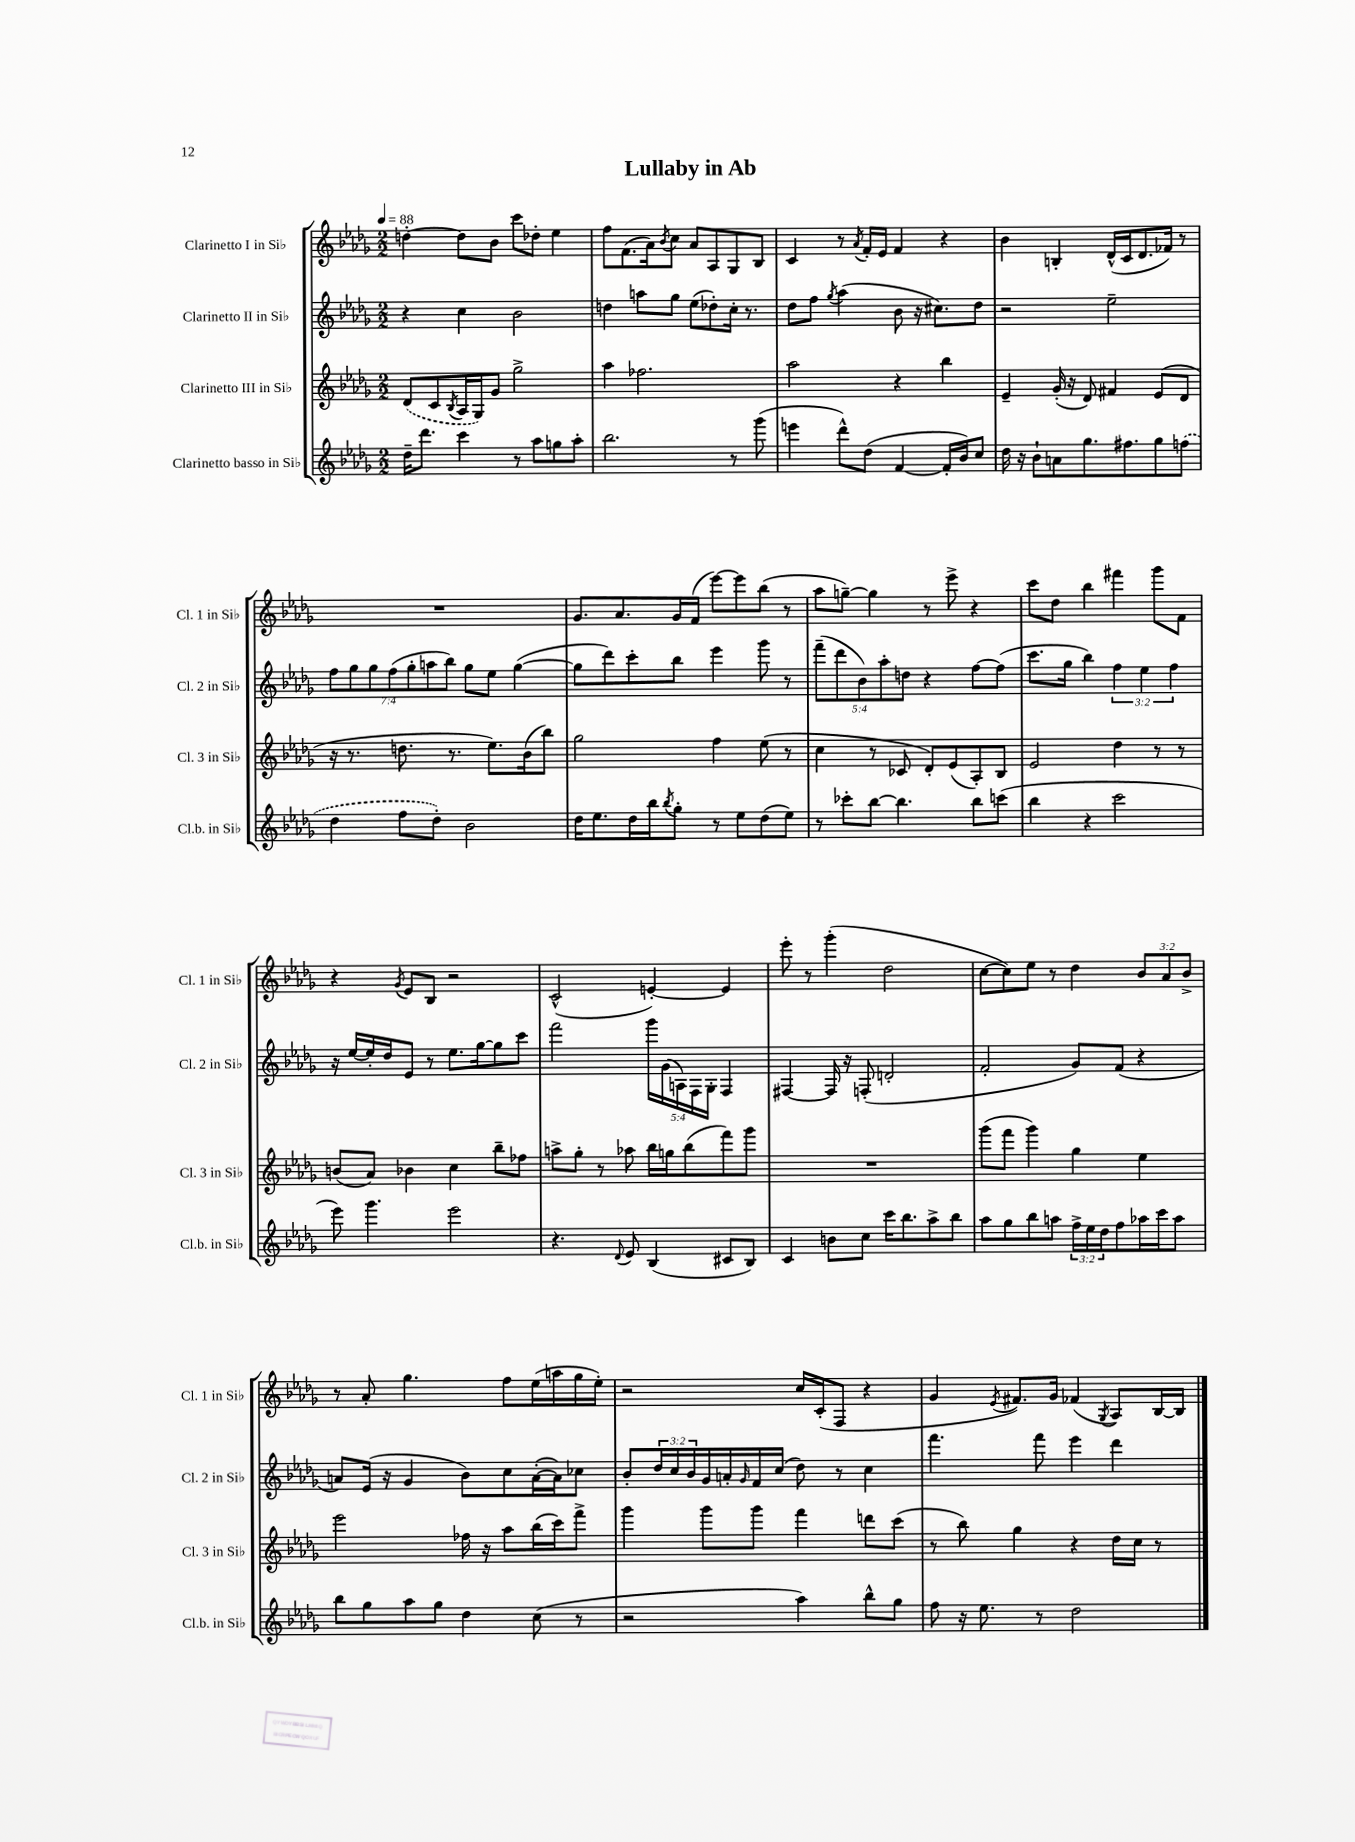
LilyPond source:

\header { title = "Lullaby in Ab" }
<<
\new StaffGroup <<
\new Staff = "s0" \with { instrumentName = "Clarinetto I in Sib" shortInstrumentName = "Cl. 1 in Sib" } {
    \clef treble \key des \major \numericTimeSignature \time 2/2 \override Staff.TupletNumber.text = #tuplet-number::calc-fraction-text \tempo 4 = 88
    d''4~-. d''8 bes'8 c'''8 des''8-. ees''4 |
    f''8 f'8.( aes'16) \acciaccatura { bes'8 } c''8 aes'8 aes8 ges8 bes8 |
    c'4 r8 \acciaccatura { aes'8 } f'16-. ees'16 f'4 r4 |
    bes'4 b4-. des'16-^( c'16 des'8. fes'16) r8 |
    R1 |
    ges'8. aes'8. ges'16 f'16( ees'''8~) ees'''8 bes''8( r8 |
    aes''8 g''8~--) g''4 r8 ees'''8-> r4 |
    c'''8 des''8 bes''4 fis'''4 ges'''8 f'8 |
    r4 \acciaccatura { ges'8 } ees'8 bes8 r2 |
    c'2-^( e'4~-.) e'4 |
    ees'''8-. r8 ges'''4-.( des''2 |
    c''8~ c''8) ees''8 r8 des''4 \tuplet 3/2 { bes'8 aes'8 bes'8-> } |
    r8 aes'8-. ges''4. f''8 ees''16( a''16 ges''16 ees''16-.) |
    r2 c''16 c'16-.( f8 r4 |
    ges'4 \acciaccatura { ees'8 } fis'8.) ges'16 fes'4( \acciaccatura { ges8 } aes8) bes16~ bes16 \bar "|." |
}
\new Staff = "s1" \with { instrumentName = "Clarinetto II in Sib" shortInstrumentName = "Cl. 2 in Sib" } {
    \clef treble \key des \major \numericTimeSignature \time 2/2 \override Staff.TupletNumber.text = #tuplet-number::calc-fraction-text
    r4 c''4 bes'2 |
    d''4 a''8 ges''8 ees''8( des''8-.) c''16-. r8. |
    des''8 f''8 \acciaccatura { ges''8 } aes''4( bes'8 r16 cis''8.) des''8 |
    r2 ees''2-- |
    \tuplet 7/4 { f''8 ges''8 ges''8 f''8( ges''8-. a''8 bes''8) } ges''8 ees''8 ges''4~( |
    ges''8 des'''8) c'''8-. bes''8 ees'''4 ges'''8 r8 |
    \tuplet 5/4 { f'''8--( des'''8 bes'8) aes''8-. d''8 } r4 f''8~ f''8( |
    c'''8. ges''16 bes''4) \tuplet 3/2 { f''4 ees''4 f''4 } |
    r16 ees''16~ ees''16-. des''16 ees'8 r8 ees''8. ges''16~ ges''8 c'''8 |
    f'''2 \tuplet 5/4 { ges'''16 ges'16( a16) f16 ges16-. } f4 |
    fis4~ fis16 r16 f8-.( d'2-. |
    f'2-. ges'8) f'8( r4 |
    a'8) ees'16( r16 ges'4 bes'8) c''8 a'16~-.( a'16) ces''8 |
    bes'8-. \tuplet 3/2 { des''16 c''16 bes'16 } ges'16 a'16-. \grace { ges'16 } f'16 c''16( des''8) r8 c''4 |
    f'''4. f'''8 ees'''4 des'''4 \bar "|." |
}
\new Staff = "s2" \with { instrumentName = "Clarinetto III in Sib" shortInstrumentName = "Cl. 3 in Sib" } {
    \clef treble \key des \major \numericTimeSignature \time 2/2
    \once \slurDashed des'8( c'8 \acciaccatura { bes8 } aes16 ges16) ges'8 ges''2-> |
    aes''4 fes''2. |
    aes''2 r4 bes''4 |
    ees'4-- ges'16-.( r16 des'8) fis'4 ees'8( des'8 |
    r16 r8. d''8. r8. ees''8.) bes'16( bes''8) |
    ges''2 f''4 ees''8( r8 |
    c''4 r8 ces'8 des'8-.) ees'8( aes8-.) bes8 |
    ees'2 des''4 r8 r8 |
    b'8( aes'8) bes'4 c''4 bes''8-- fes''8 |
    a''8-> ges''8-. r8 aes''8 bes''16 g''16 bes''8( f'''8) ges'''8 |
    R1 |
    ges'''8( f'''8 ges'''4) ges''4 ees''4 |
    ees'''2 fes''16 r16 aes''8 bes''16( c'''16) f'''8-> |
    ges'''4 ges'''8 ges'''8 f'''4 d'''8 c'''8( |
    r8 bes''8) ges''4 r4 des''16 c''16 r8 \bar "|." |
}
\new Staff = "s3" \with { instrumentName = "Clarinetto basso in Sib" shortInstrumentName = "Cl.b. in Sib" } {
    \clef treble \key des \major \numericTimeSignature \time 2/2 \override Staff.TupletNumber.text = #tuplet-number::calc-fraction-text
    des''16-- des'''8. c'''4 r8 aes''8 g''8 aes''8-. |
    bes''2. r8 ges'''8( |
    e'''4 des'''8-^) des''8( f'4~ f'16-. bes'16) c''8 |
    des''16 r16 bes'8-! a'8 ges''8. fis''8. ges''8 \once \slurDashed f''8( |
    des''4 f''8 des''8-.) bes'2 |
    des''16 ees''8. des''16 bes''16 \acciaccatura { bes''8 } ges''8-. r8 ees''8 des''8( ees''8) |
    r8 ces'''8-. bes''8~ bes''4. bes''8 c'''8( |
    bes''4 r4 c'''2 |
    ees'''8) ges'''4. ees'''2 |
    r4. \appoggiatura { des'8 } ees'8 bes4( cis'8 bes8) |
    c'4 b'8 c''8 c'''16 bes''8. aes''8-> bes''8 |
    aes''8 ges''8 bes''8 a''8 \tuplet 3/2 { f''16-> ees''16 des''16 } f''8 aes''16 c'''16 aes''8 |
    bes''8 ges''8 aes''8 ges''8 des''4 c''8( r8 |
    r2 aes''4) bes''8-^ ges''8 |
    f''8 r16 ees''8. r8 des''2 \bar "|." |
}
>>
>>
\layout { \context { \Score \remove "Bar_number_engraver" } }
